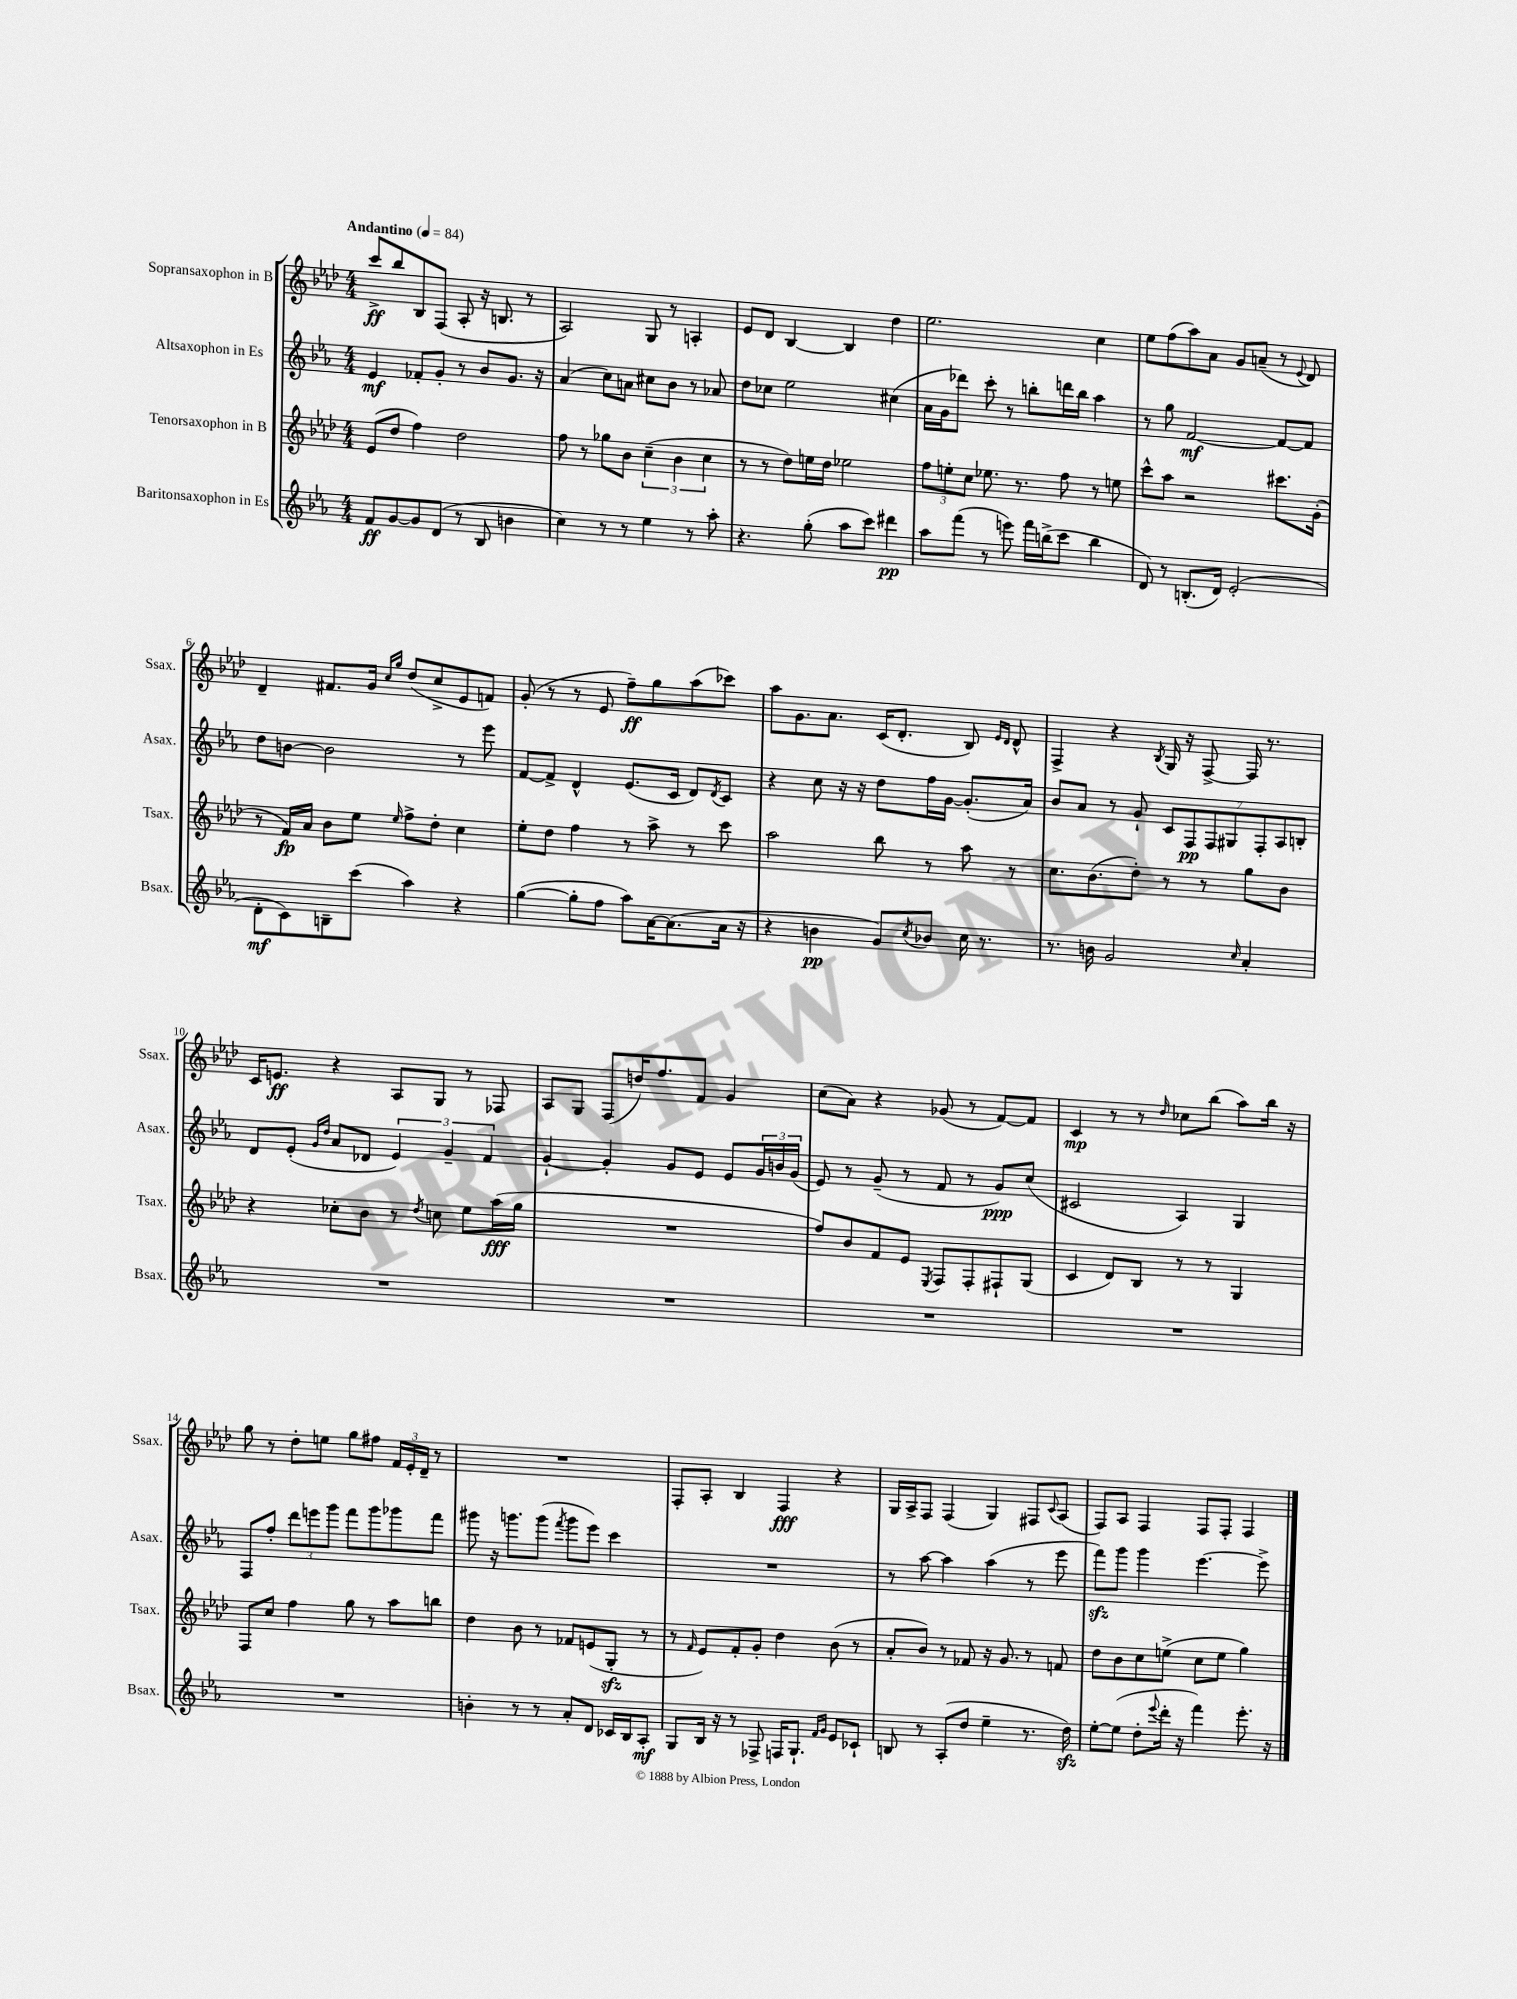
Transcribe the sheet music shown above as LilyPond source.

<<
\new StaffGroup <<
\new Staff = "s0" \with { instrumentName = "Sopransaxophon in B" shortInstrumentName = "Ssax." } {
    \clef treble \key aes \major \numericTimeSignature \time 4/4 \tempo "Andantino" 4 = 84
    c'''8->\ff bes''8 bes8 f8( aes8-. r16 b8. r8 |
    aes2) g8 r8 a4-. |
    ees'8 des'8 bes4~ bes4 des''4 |
    ees''2. c''4 |
    ees''8 f''8( aes''8) aes'8 g'8 a'8--( r8 \appoggiatura { ees'8 } des'8) |
    des'4-- fis'8. g'16 \grace { c''16 g''16 } des''8( c''8-> ees'8 f'8) |
    g'8-.( r8 r8 ees'8 f''8--\ff) g''8 aes''8( ces'''8) |
    aes''8 g'8. aes'8. c'16( des'8.-. bes8) \grace { ees'16 des'16 } des'8-^ |
    f4-> r4 \acciaccatura { bes8 } g16 r16 f8~-> f16 r8. |
    c'16 e'8.\ff r4 aes8 g8 r8 fes8 |
    aes8 g8 f8( d''16) f''8. f'8 g'4 |
    c''8( aes'8) r4 ges'8( r8 f'8~) f'8 |
    c'4\mp r8 r8 \grace { des''16 } ces''8 bes''8( aes''8) bes''16 r16 |
    g''8 r8 des''8-. e''8 g''8 fis''8 \tuplet 3/2 { f'16 ees'16-. des'16-- } r8 |
    R1 |
    f8-. aes8-. bes4 f4\fff r4 |
    g16 aes16-> f8 f4( g4) fis8 \appoggiatura { c'8 } aes8( |
    f8) aes8 f4 f8 f8-. f4 \bar "|." |
}
\new Staff = "s1" \with { instrumentName = "Altsaxophon in Es" shortInstrumentName = "Asax." } {
    \clef treble \key ees \major \numericTimeSignature \time 4/4
    ees'4\mf fes'8-. g'8-. r8 bes'8 g'8. r16 |
    aes'4( c''8) a'8 cis''8 bes'8 r8 aes'8 |
    d''8 ces''8 ees''2 cis''4( |
    aes'16 g'16 des'''8) c'''8-. r8 b''8-. d'''16 b''16 aes''4 |
    r8 g''8 f'2~\mf f'8~ f'8 |
    d''8 b'8~ b'2 r8 ees'''8 |
    f'8~ f'8-> d'4-^ ees'8.( c'16 d'8) \acciaccatura { d'8 } c'8 |
    r4 c''8 r16 r16 d''8 f''16 g'16~ g'8.-.( aes'16) |
    bes'8 aes'8 r8 g'8-! \tuplet 7/4 { c'8 f8\pp f8 gis8 f8-. aes8 b8-. } |
    d'8 ees'8-.( \grace { g'16 d''16 } aes'8 des'8 \tuplet 3/2 { ees'4) g'4-- f'4 } |
    g'4~-! g'4-. g'8 ees'8 ees'8 \tuplet 3/2 { g'16 b'16 g'16( } |
    ees'8) r8 g'8--( r8 f'8 r8 g'8\ppp) c''8( |
    cis'2 aes4) g4 |
    f8 f''8-. \tuplet 3/2 { d'''8 e'''8 g'''8 } f'''8 g'''8 ges'''8 f'''8 |
    gis'''8 r16 g'''8. g'''8( \acciaccatura { f'''8 } g'''8 ees'''8) c'''4 |
    R1 |
    r8 aes''8~ aes''4 aes''4( r8 ees'''8 |
    f'''8\sfz) g'''8 g'''4 ees'''4.~ ees'''8-> \bar "|." |
}
\new Staff = "s2" \with { instrumentName = "Tenorsaxophon in B" shortInstrumentName = "Tsax." } {
    \clef treble \key aes \major \numericTimeSignature \time 4/4
    ees'8( des''8 f''4) des''2 |
    f''8 r8 ges''8 bes'8 \tuplet 3/2 { c''4--( bes'4 c''4 } |
    r8 r8 des''8) e''16 des''16 ees''2 |
    \tuplet 3/2 { f''8 e''8-. c''8 } ees''8. r8. f''8 r8 e''8 |
    c'''8-^ aes''8 r2 cis'''8. g'16-.( |
    r8 f'16\fp) aes'16 bes'8 ees''8 \grace { ees''16 } f''8-> des''8-. c''4 |
    ees''8-. des''8 f''4 r8 aes''8-> r8 c'''8 |
    aes''2 bes''8 r8 aes''8 r8 |
    c''8. bes'8.( des''8-.) r8 r8 g''8 bes'8 |
    r4 ces''8-. bes'8 r8 \acciaccatura { des''8 } c''8 ees''8 aes''16\fff( g''16 |
    R1 |
    f''8) bes'8 f'8 ees'8 \acciaccatura { ees8 } f8 f8-. fis8-! g8( |
    c'4 des'8) bes8 r8 r8 g4 |
    f8 c''8 f''4 g''8 r8 aes''8 b''8 |
    des''4 bes'8 r8 fes'8 e'8( g8-.\sfz r8 |
    r8 \grace { f'16 } ees'8) f'8-. g'8-. des''4 bes'8( r8 |
    aes'8-. bes'8) r8 fes'8 r16 g'8. r8 f'8 |
    des''8 bes'8 c''8 e''8->( c''8 e''8 g''4) \bar "|." |
}
\new Staff = "s3" \with { instrumentName = "Baritonsaxophon in Es" shortInstrumentName = "Bsax." } {
    \clef treble \key ees \major \numericTimeSignature \time 4/4
    f'8\ff g'8~ g'8 d'8( r8 bes8 b'4 |
    c''4) r8 r8 ees''4 r8 aes''8-. |
    r4. g''8-.( aes''8 c'''8) dis'''4\pp |
    aes''8 f'''8( r8 e'''8) f'''16 b''16->( c'''8 b''4 |
    d'8) r8 b8.-.( d'16) ees'2-.( |
    d'8-.\mf c'8) b8-- c'''8( aes''4) r4 |
    g''4~( g''8-. f''8 aes''8) aes'16~ aes'8.( aes'16 r16 |
    r4 b'4\pp g'8) \acciaccatura { c''8 } bes'8 c''16 r8. |
    r8. b'16 g'2 \grace { c''16 } aes'4-. |
    R1 |
    R1 |
    R1 |
    R1 |
    R1 |
    b'4-. r8 r8 aes'8-. d'8 ces'16 bes16 aes8-.\mf |
    g8 bes16 r16 r8 fes8-> f16 g8.-! \grace { f'16 g'16 } ees'8 ces'8-! |
    b8 r8 aes8-.( d''8 ees''4-- r8. d''16\sfz) |
    ees''8~-. ees''8( d''8-. \appoggiatura { ees'''8 } d'''16-. r16 f'''4) ees'''8.-. r16 \bar "|." |
}
>>
>>
